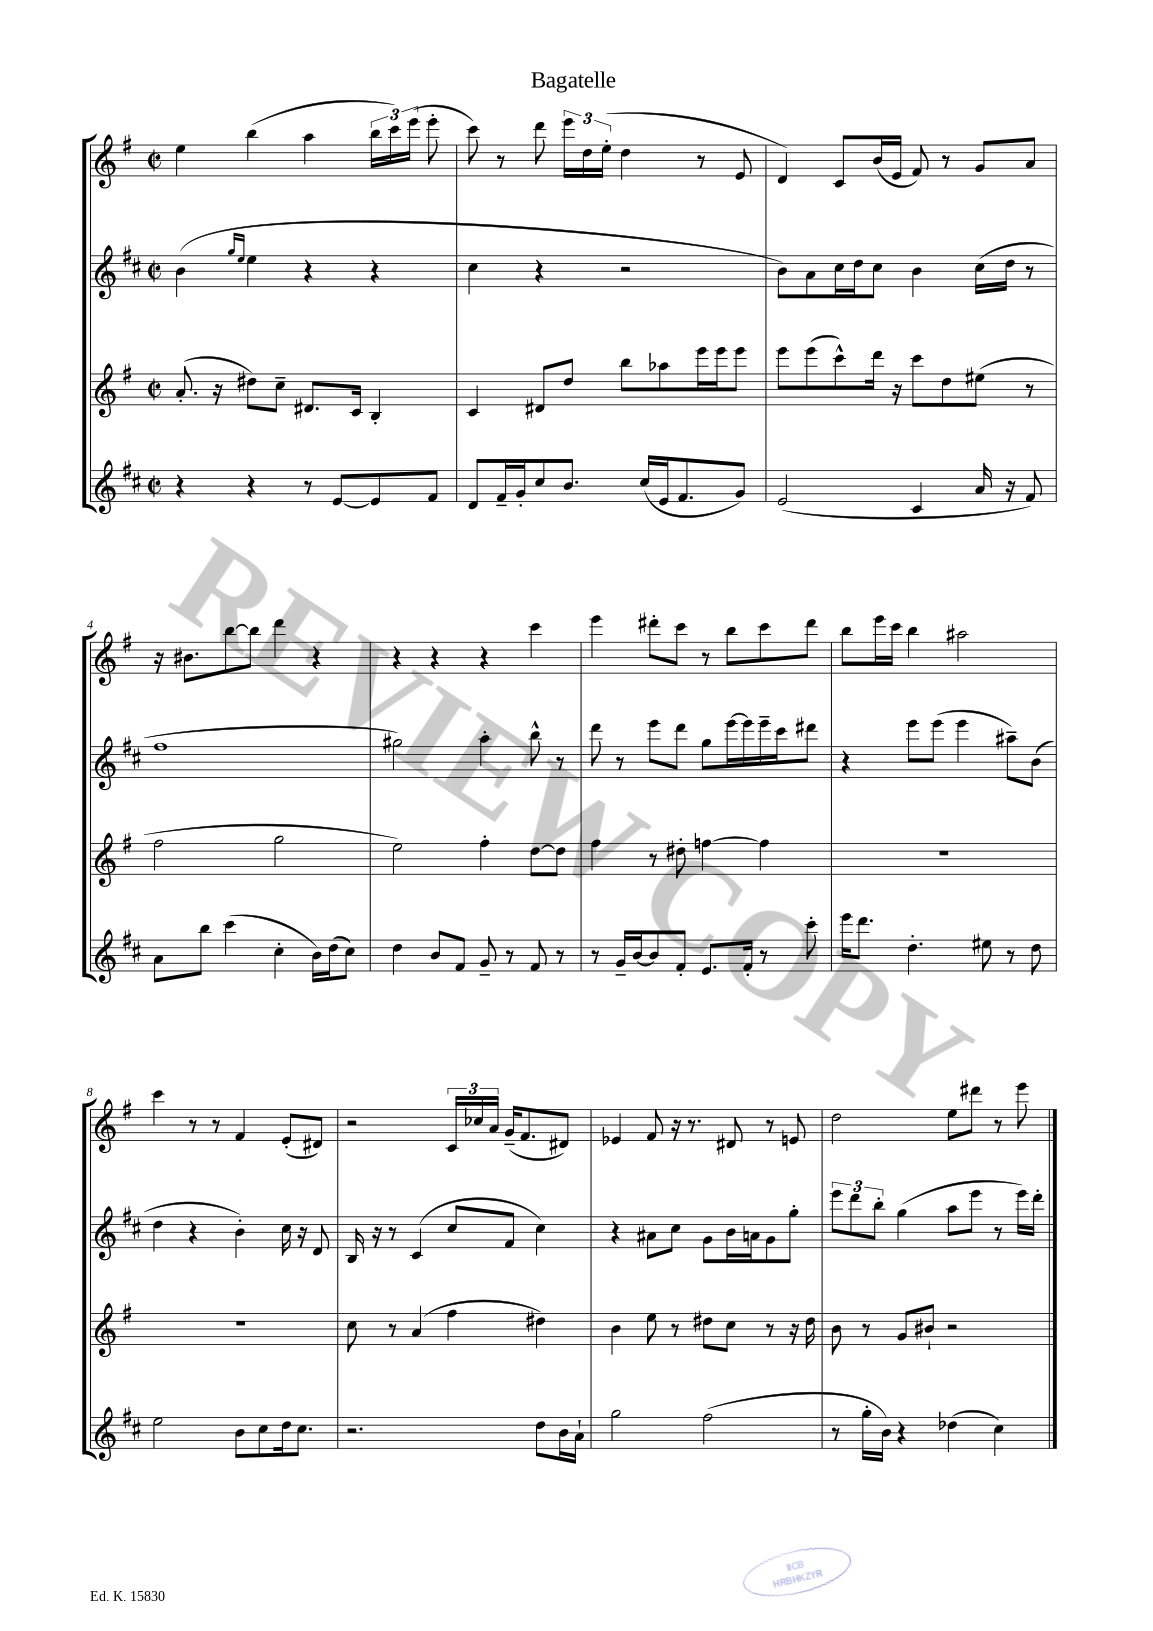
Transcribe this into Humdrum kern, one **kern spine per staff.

**kern	**kern	**kern	**kern
*part4	*part3	*part2	*part1
*staff4	*staff3	*staff2	*staff1
*clefG2	*clefG2	*clefG2	*clefG2
*k[f#c#]	*k[f#]	*k[f#c#]	*k[f#]
*M2/2	*M2/2	*M2/2	*M2/2
*met(c|)	*met(c|)	*met(c|)	*met(c|)
=1	=1	=1	=1
4r	(8.a'/	(4b\	4ee\
.	16r	.	.
.	.	16qqgg/LL	.
.	.	16qqee/JJ	.
4r	8dd#X\L)	4ee\	(4bb\
.	8cc~\J	.	.
8r	8.d#X/L	4r	4aa\
[8e/L	.	.	.
.	16c/Jk	.	.
8e/]	4B'/	4r	24bb\LL
.	.	.	24ccc\)
.	.	.	(24eee\JJ
8f#/J	.	.	8eee'\
=2	=2	=2	=2
8d/L	4c/	4cc#\	8ccc\)
16f#~/L	.	.	8r
16g'/J	.	.	.
8cc#/	8d#X/L	4r	8ddd\
8.b/J	8dd/J	.	24eee\LL
.	.	.	24dd\
.	.	.	(24ee'\JJ
.	8bb\L	2r	4dd\
(16cc#/LL	.	.	.
16e/J	8aa-X\	.	.
8.f#/	.	.	.
.	16eee\L	.	8r
.	16eee\J	.	.
8g/J)	8eee\J	.	8e/
=3	=3	=3	=3
(2e/	8eee\L	8b\L)	4d/)
.	(8eee\	8a\	.
.	8ccc^^\)	16cc#\L	8c/L
.	.	16dd\J	.
.	16ddd\Jk	8cc#\J	(16b/L
.	16r	.	16e/JJ
4c#/	8ccc\L	4b\	8f#/)
.	8dd\	.	8r
16a/	(8ee#X\J	(16cc#\LL	8g/L
16r	.	16dd\JJ	.
8f#/)	8r	8r	8a/J
!!LO:LB:g=z
=4	=4	=4	=4
8a\L	2ff#\	1ff#	16r
.	.	.	8.b#X\L
8bb\J	.	.	.
(4ccc#\	.	.	[8bb\
.	.	.	8bb\J]
4cc#'\	2gg\	.	4ddd\
16b\LL)	.	.	4r
(16dd\J	.	.	.
8cc#\J)	.	.	.
=5	=5	=5	=5
4dd\	2ee\)	2gg#X\)	4r
8b/L	.	.	4r
8f#/J	.	.	.
8g~/	4ff#'\	4aa'\	4r
8r	.	.	.
8f#/	[8dd\L	8bb^^\	4ccc\
8r	8dd\J]	8r	.
=6	=6	=6	=6
8r	4ff#\	8ddd\	4eee\
16g~/LL	.	8r	.
[16b/J	.	.	.
8b/]	8r	8eee\L	8ddd#X'\L
8f#'/J	8dd#X'\	8ddd\J	8ccc\J
8.e/L	[4ffn\	8gg\L	8r
.	.	[16eee\L	8bb\L
16f#'/Jk	.	16eee\]	.
8r	4ff\]	16eee~\	8ccc\
.	.	16ccc#\J	.
8ccc#'\	.	8ddd#X\J	8ddd#\J
=7	=7	=7	=7
16eee\KL	1r	4r	8bb\L
8.ddd\J	.	.	.
.	.	.	16eee\L
.	.	.	16ccc\JJ
4.dd'\	.	8eee\L	4bb\
.	.	(8eee\J	.
.	.	4eee\	2aa#X\
8ee#X\	.	.	.
8r	.	8aa#X~\L)	.
8dd\	.	(8b\J	.
!!LO:LB:g=z
=8	=8	=8	=8
2ee\	1r	4dd\	4ccc\
.	.	4r	8r
.	.	.	8r
8b\L	.	4b'\)	4f#/
8cc#\	.	.	.
16dd\k	.	16cc#\	(8e'/L
8.cc#\J	.	16r	.
.	.	8d/	8d#X/J)
=9	=9	=9	=9
2.r	8cc\	16B/	2r
.	.	16r	.
.	8r	8r	.
.	(4a/	(4c#/	.
.	4ff#\	8cc#/L	24c/LL
.	.	.	24cc-X/
.	.	.	24a/JJ
.	.	8f#/J	(16g~/KL
.	.	.	8.f#/
8dd\L	4dd#X\)	4cc#\)	.
16b\L	.	.	8d#X/J)
16a`\JJ	.	.	.
=10	=10	=10	=10
2gg\	4b\	4r	4e-X/
.	8ee\	8a#X\L	8f#/
.	8r	8cc#\J	16r
.	.	.	8.r
(2ff#\	8dd#X\L	8g\L	.
.	8cc\J	16b\L	8d#X/
.	.	16an\J	.
.	8r	8g\	8r
.	16r	8gg'\J	8en/
.	16dd#\	.	.
=11	=11	=11	=11
8r	8b\	12eee\L	2dd\
.	.	12ddd\	.
16gg'\LL	8r	.	.
.	.	12bb'\J	.
16b\JJ)	.	.	.
4r	8g/L	(4gg\	.
.	8b#X`/J	.	.
(4dd-X\	2r	8aa\L	8ee\L
.	.	8eee\J	8ddd#X\J
4cc#\)	.	8r	8r
.	.	16eee\LL)	8eee\
.	.	16ddd'\JJ	.
==	==	==	==
*-	*-	*-	*-
